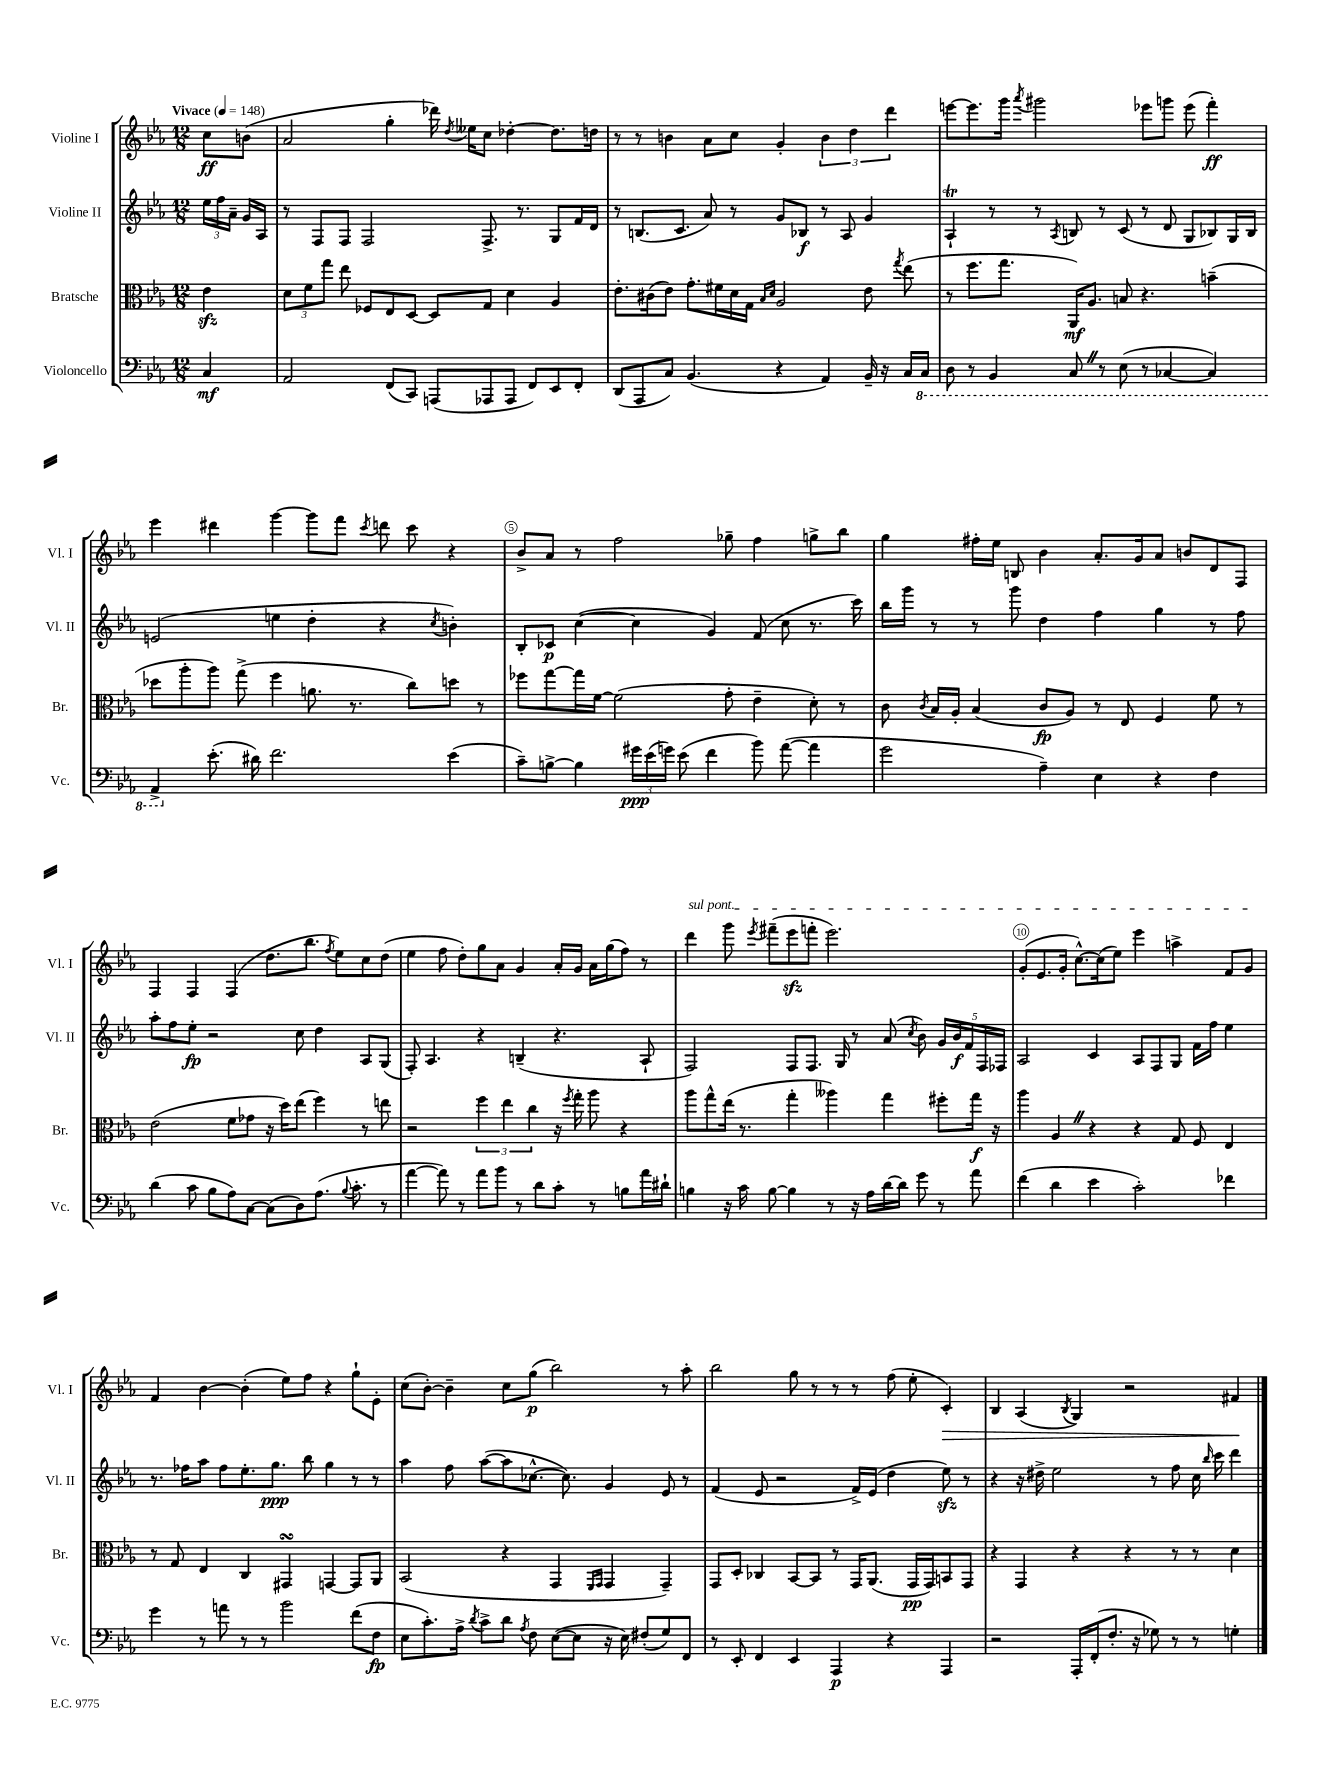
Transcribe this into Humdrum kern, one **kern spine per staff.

**kern	**kern	**kern	**kern
*staff4	*staff3	*staff2	*staff1
*clefF4	*clefC3	*clefG2	*clefG2
*k[b-e-a-]	*k[b-e-a-]	*k[b-e-a-]	*k[b-e-a-]
*M12/8	*M12/8	*M12/8	*M12/8
*MM148	*MM148	*MM148	*MM148
4C	4e-	24ee-	8cc
.	.	24ff	.
.	.	24a-~	.
.	.	16g	(8b
.	.	16A-	.
=	=	=	=
2AA-	12d	8r	2a-
.	12f	.	.
.	.	8F	.
.	12gg	.	.
.	8ee-	8F	.
.	8F-	2F	.
(8FF	8E-	.	4gg'
8CC)	[8D	.	.
(8AAA	8D]	.	16ddd-)
.	.	.	8qdd
.	.	.	16ee--
8AAA-	8G	8.F^	8cc
8AAA-	4d	.	[4dd-'
.	.	8.r	.
8FF)	.	.	.
8EE-	4A-	8G	8.dd-]
8FF'	.	16f	.
.	.	16d	16dd
=	=	=	=
(8DD	8.e-'	8r	8r
8AAA-	.	(8.B	8r
.	(16c#	.	.
8C)	8e-)	.	4b
.	.	8.c	.
(4.BB-	8.g'	.	.
.	.	8a-)	8a-
.	16f#	.	.
.	16d	8r	8cc
.	16G	.	.
.	16qqB-	.	.
.	16qqd	.	.
4r	2A-	8g	4g'
.	.	8B-	.
4AA-)	.	8r	6b
.	.	8A-	.
.	.	.	6dd
16BB-~	8e-	4g	.
16r	.	.	.
.	.	.	6ddd
.	8qgg	.	.
16C	(8ee-	.	.
16CC	.	.	.
=	=	=	=
8DD	8r	4A-`	[8eee
8r	8.ff	.	8.eee]
4BBB-	.	8r	.
.	8.gg	.	16ggg
.	.	.	8qaaa-
.	.	8r	2ggg#
.	.	8qA-	.
8CC	16AA-)	8B	.
.	8.A-	.	.
8r	.	8r	.
(8EE-	8B	(8c	.
8r	4.r	8r	8eee-
[4CC-	.	8d	8ggg
.	.	8G	(8eee-
4CC-])	(4b~	8B-)	4fff')
.	.	16G	.
.	.	16B-	.
=	=	=	=
4AAA-^	8dd-	(2e	4eee-
.	8aa-'	.	.
(8.e-'	8aa-)	.	4ddd#
.	(8gg^	.	.
16d#)	.	.	.
2.f	4ff	4ee	[4ggg
.	8.a	4dd'	8ggg]
.	.	.	8fff
.	8.r	.	.
.	.	.	8qccc
.	.	4r	8ddd
.	8cc)	.	8ccc
.	.	8qcc	.
(4e-	8dd	4b')	4r
.	8r	.	.
=	=	=	=
8c~)	8ff-	8B-'	8b-^
[8B^	[8gg	8c-	8a-
4B]	16gg]	([4cc	8r
.	[16f	.	.
.	(2f]	.	2ff
24g#	.	4cc]	.
(24e-	.	.	.
24g)	.	.	.
(8e-	.	.	.
4f	.	4g)	.
.	8g'	.	8gg-~
8b-)	4e-~	(8f	4ff
([8a-	.	8cc	.
4a-]	8d')	8.r	8gg^
.	8r	.	8bb-
.	.	16ccc)	.
=	=	=	=
2g	8c	16bb-	4gg
.	.	16ggg	.
.	8qc	.	.
.	16B-	8r	.
.	16A-'	.	.
.	(4B-	8r	16ff#'
.	.	.	16ee-
.	.	8ggg	8B
4A-~)	8c	4dd	4b-
.	8A-)	.	.
4E-	8r	4ff	8.a-'
.	8E-	.	.
.	.	.	16g
4r	4F	4gg	8a-
.	.	.	8b
4F	8f	8r	8d
.	8r	8ff	8F
=	=	=	=
(4d	(2e-	8aa-'	4F
.	.	8ff	.
8c	.	8ee-'	4F
8B-	.	2r	.
8A-)	8f	.	(4F
[8C	8g-	.	.
(8C]	16r	.	8.dd
.	16dd)	.	.
8D)	(8ee-	8cc	.
.	.	.	8.bb-
(8.A-	4ff)	4dd	.
.	.	.	8qff
.	.	.	8ee-)
8qqB-	.	.	.
8.c'	.	.	.
.	8r	8A-	8cc
8r	8ee	(8G	(8dd
=	=	=	=
[4a-	2r	8F')	4ee-
.	.	4.A-	.
8a-])	.	.	8ff
8r	.	.	8dd')
8a-	6ff	4r	8gg
8b-	.	.	8a-
.	6ee-	.	.
8r	.	(4B~	4g
.	6cc	.	.
8d	.	.	.
8c'	16r	4.r	16a-'
.	8qff	.	.
.	16gg'	.	16g
8r	8aa-	.	16a-
.	.	.	(16gg
8B	4r	.	8ff)
16a-	.	8A-`	8r
16d#`	.	.	.
=	=	=	=
4B	8aa-	2F)	4ddd
.	8gg^^	.	.
16r	(16ee-	.	8ggg
16c	8.r	.	.
.	.	.	8qeee-
[8B	.	.	(8fff#~
4B]	4gg'	8F	8eee-
.	.	8.F	8fff'
8r	4aa--)	.	2.eee-)
.	.	16G	.
16r	.	8r	.
16A-	.	.	.
[16d	4gg	(8a-	.
16d]	.	.	.
.	.	8qcc	.
8g	.	8b-)	.
8r	8ff#'	20g	.
.	.	20b-	.
.	.	20f	.
8a-	16gg	.	.
.	.	20F	.
.	16r	.	.
.	.	20F-	.
=	=	=	=
(4f	4aa-	2A-	(8g'
.	.	.	8.e-
4d	4A-	.	.
.	.	.	16g'
.	.	.	[8.cc^^)
4e-	4r	4c	.
.	.	.	(16cc]
.	.	.	8ee-)
2c')	4r	8A-	4eee-
.	.	8F	.
.	8G	8G	4aa^
.	8F	16f	.
.	.	16ff	.
4f-	4E-	4ee-	8f
.	.	.	8g
=	=	=	=
4g	8r	8.r	4f
.	8G	.	.
.	.	16ff-	.
8r	4E-	8aa-	[4b-
8a	.	8ff-	.
8r	4C	8.ee-'	(4b-']
8r	.	.	.
.	.	8.gg	.
2b-	4GG#	.	8ee-)
.	.	8bb-	8ff
.	[4GG	4gg	4r
(8f	8GG]	8r	8gg`
8F	8AA-	8r	8e-'
=	=	=	=
8E-	(2BB-	4aa-	(8cc
8.c')	.	.	[8b-')
.	.	8ff	4b-~]
16A-^	.	.	.
8qd	.	.	.
8c^	.	([8aa-	.
8d	4r	8aa-]	8cc
8qA-	.	.	.
8F	.	[8.cc-^^	(8gg
([8E-	4GG	.	2bb-)
.	.	8.cc-])	.
8E-]	.	.	.
.	16qqFF	.	.
.	16qqGG	.	.
16r	4GG	4g	.
16E-)	.	.	.
(8F#'	.	.	.
8G)	4GG~)	8e-	8r
8FF	.	8r	8aa-'
=	=	=	=
8r	8GG	(4f	2bb-
8EE-'	8D'	.	.
4FF	4C-	8e-	.
.	.	2r	.
4EE-	[8BB-	.	8gg
.	8BB-]	.	8r
4AAA-	8r	.	8r
.	16GG	16f^)	8r
.	(8.AA-	(16e-	.
4r	.	4dd	(8ff
.	16GG	.	8ee-'
.	16GG)	.	.
4AAA-	8BB	8ee-)	4c')
.	8GG	8r	.
=	=	=	=
2r	4r	4r	4B-
.	4GG	16r	(4A-
.	.	16dd#^	.
.	.	2ee-	.
.	.	.	8qB-
16AAA-'	4r	.	4G)
(16FF'	.	.	.
8.F'	.	.	.
.	4r	.	2r
16r	.	.	.
8G-)	.	8r	.
8r	8r	8ff	.
8r	8r	16cc	.
.	.	16qqbb-	.
.	.	16ccc	.
4G'	4d	4ddd	4f#
==	==	==	==
*-	*-	*-	*-
